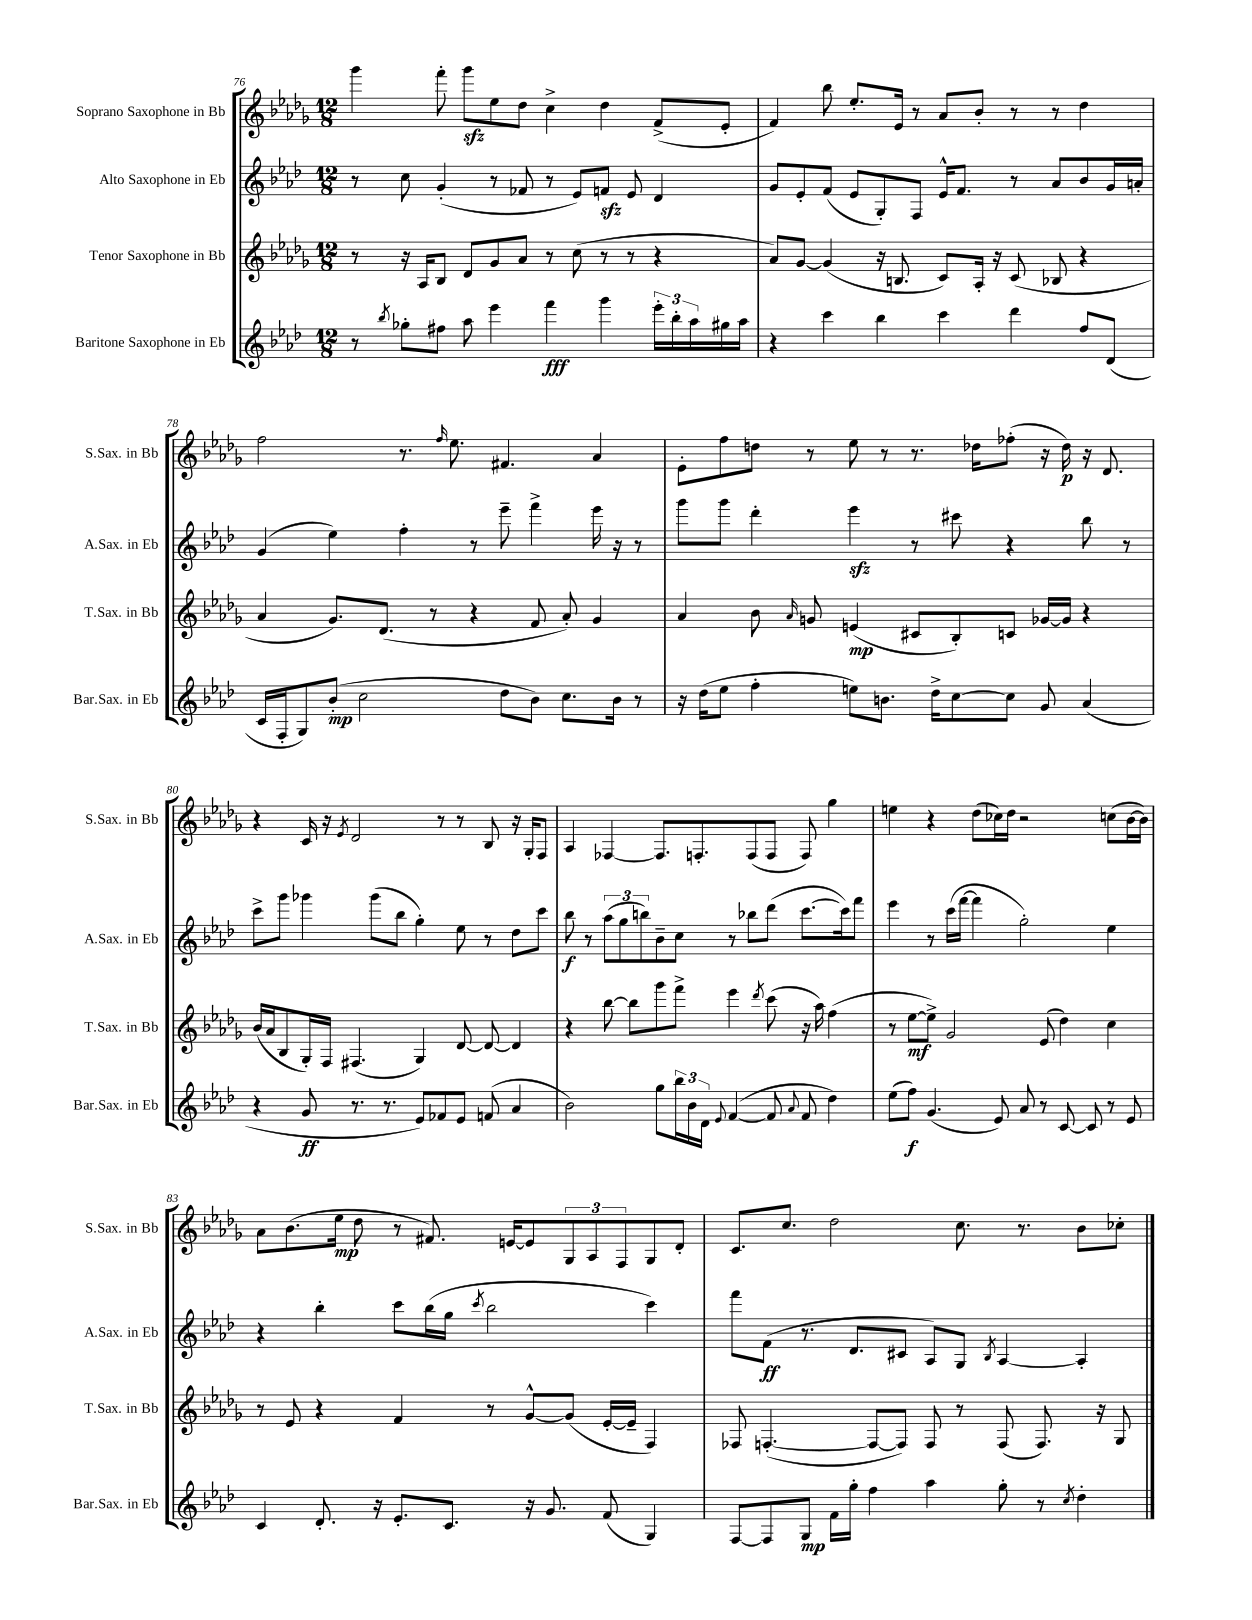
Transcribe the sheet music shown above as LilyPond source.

<<
\new StaffGroup <<
\new Staff = "s0" \with { instrumentName = "Soprano Saxophone in Bb" shortInstrumentName = "S.Sax. in Bb" } {
    \clef treble \key des \major \numericTimeSignature \time 12/8
    ges'''4 f'''8-. ges'''8\sfz ees''8 des''8 c''4-> des''4 f'8->( ees'8-. |
    f'4) bes''8 ees''8.-. ees'16 r8 aes'8 bes'8-. r8 r8 des''4 |
    f''2 r8. \grace { f''16 } ees''8. fis'4. aes'4 |
    ees'8-. f''8 d''8 r8 ees''8 r8 r8. des''16 fes''8-.( r16 des''16\p) r16 des'8. |
    r4 c'16 r16 \acciaccatura { ees'8 } des'2 r8 r8 bes8 r16 ges16-. f8 |
    aes4 fes4~ fes8. f8.-. f8( f8 f8) ges''4 |
    e''4 r4 des''8( ces''16) des''16 r2 c''8( bes'16~ bes'16) |
    aes'8 bes'8.( ees''16\mp des''8 r8 fis'8.) e'16~ e'8 \tuplet 3/2 { ges8 aes8 f8 } ges8 des'8-. |
    c'8. c''8. des''2 c''8. r8. bes'8 ces''8-. \bar "|." |
}
\new Staff = "s1" \with { instrumentName = "Alto Saxophone in Eb" shortInstrumentName = "A.Sax. in Eb" } {
    \clef treble \key aes \major \numericTimeSignature \time 12/8
    r8 c''8 g'4-.( r8 fes'8 r8 ees'8) f'8\sfz ees'8 des'4 |
    g'8 ees'8-. f'8( ees'8 g8-.) f8 ees'16-^ f'8. r8 aes'8 bes'8 g'16 a'16-. |
    g'4( ees''4) f''4-. r8 ees'''8-- f'''4-> ees'''16 r16 r8 |
    g'''8 g'''8 des'''4-. ees'''4\sfz r8 cis'''8 r4 bes''8 r8 |
    c'''8-> g'''8 ges'''4 ges'''8( bes''8 g''4-.) ees''8 r8 des''8 c'''8 |
    bes''8\f r8 \tuplet 3/2 { aes''8( g''8 b''8) } bes'8-- c''8 r8 bes''8 des'''8( c'''8.~ c'''16) f'''8 |
    ees'''4 r8 c'''16( f'''16~ f'''4 g''2-.) ees''4 |
    r4 bes''4-. c'''8 bes''16( g''16 \acciaccatura { c'''8 } bes''2 c'''4) |
    f'''8 f'8\ff( r8. des'8. cis'8 aes8) g8 \acciaccatura { bes8 } aes4~ aes4-. \bar "|." |
}
\new Staff = "s2" \with { instrumentName = "Tenor Saxophone in Bb" shortInstrumentName = "T.Sax. in Bb" } {
    \clef treble \key des \major \numericTimeSignature \time 12/8
    r8 r16 aes16 bes8 des'8 ges'8 aes'8 r8 c''8( r8 r8 r4 |
    aes'8) ges'8~ ges'4( r16 b8. c'8) aes16-. r16 c'8( bes8 r4 |
    aes'4 ges'8.) des'8.( r8 r4 f'8 aes'8-.) ges'4 |
    aes'4 bes'8 \grace { aes'16 } g'8 e'4\mp( cis'8 bes8-.) c'8 ges'16~ ges'16 r4 |
    bes'16( aes'16 bes8 ges16-.) f16 fis4.( ges4) des'8~ des'8~ des'4 |
    r4 bes''8~ bes''8 ges'''8 f'''8-> ees'''4 \acciaccatura { des'''8 } c'''8( r16 aes''16) f''4( |
    r8 ees''8~\mf ees''8->) ges'2 ees'8( des''4) c''4 |
    r8 ees'8 r4 f'4 r8 ges'8~-^ ges'8( ees'16~-. ees'16-- f4) |
    fes8 f4.~-.( f8~ f8) f8 r8 f8( f8.) r16 ges8 \bar "|." |
}
\new Staff = "s3" \with { instrumentName = "Baritone Saxophone in Eb" shortInstrumentName = "Bar.Sax. in Eb" } {
    \clef treble \key aes \major \numericTimeSignature \time 12/8
    r8 \acciaccatura { bes''8 } ges''8-. fis''8 aes''8 ees'''4 f'''4\fff g'''4 \tuplet 3/2 { ees'''16-. bes''16-. aes''16 } gis''16 aes''16 |
    r4 c'''4 bes''4 c'''4 des'''4 f''8 des'8( |
    c'16 f16-. g8) bes'8-.\mp( c''2 des''8 bes'8) c''8. bes'16 r8 |
    r16 des''16( ees''8 f''4-. e''8) b'8. des''16-> c''8~ c''8 g'8 aes'4( |
    r4 g'8\ff r8. r8. ees'8) fes'8 ees'8 f'8( aes'4 |
    bes'2) g''8 \tuplet 3/2 { bes''16 bes'16 des'16 } \appoggiatura { ees'8 } f'4~( f'8 \appoggiatura { aes'8 } f'8 des''4) |
    ees''8( f''8\f) g'4.( ees'8) aes'8 r8 c'8~ c'8 r8 ees'8 |
    c'4 des'8.-. r16 ees'8.-. c'8. r16 g'8. f'8( g4) |
    f8~ f8 g8\mp f'16 g''16-. f''4 aes''4 g''8-. r8 \acciaccatura { c''8 } des''4-. \bar "|." |
}
>>
>>
\layout { \context { \Score currentBarNumber = #76 } }
